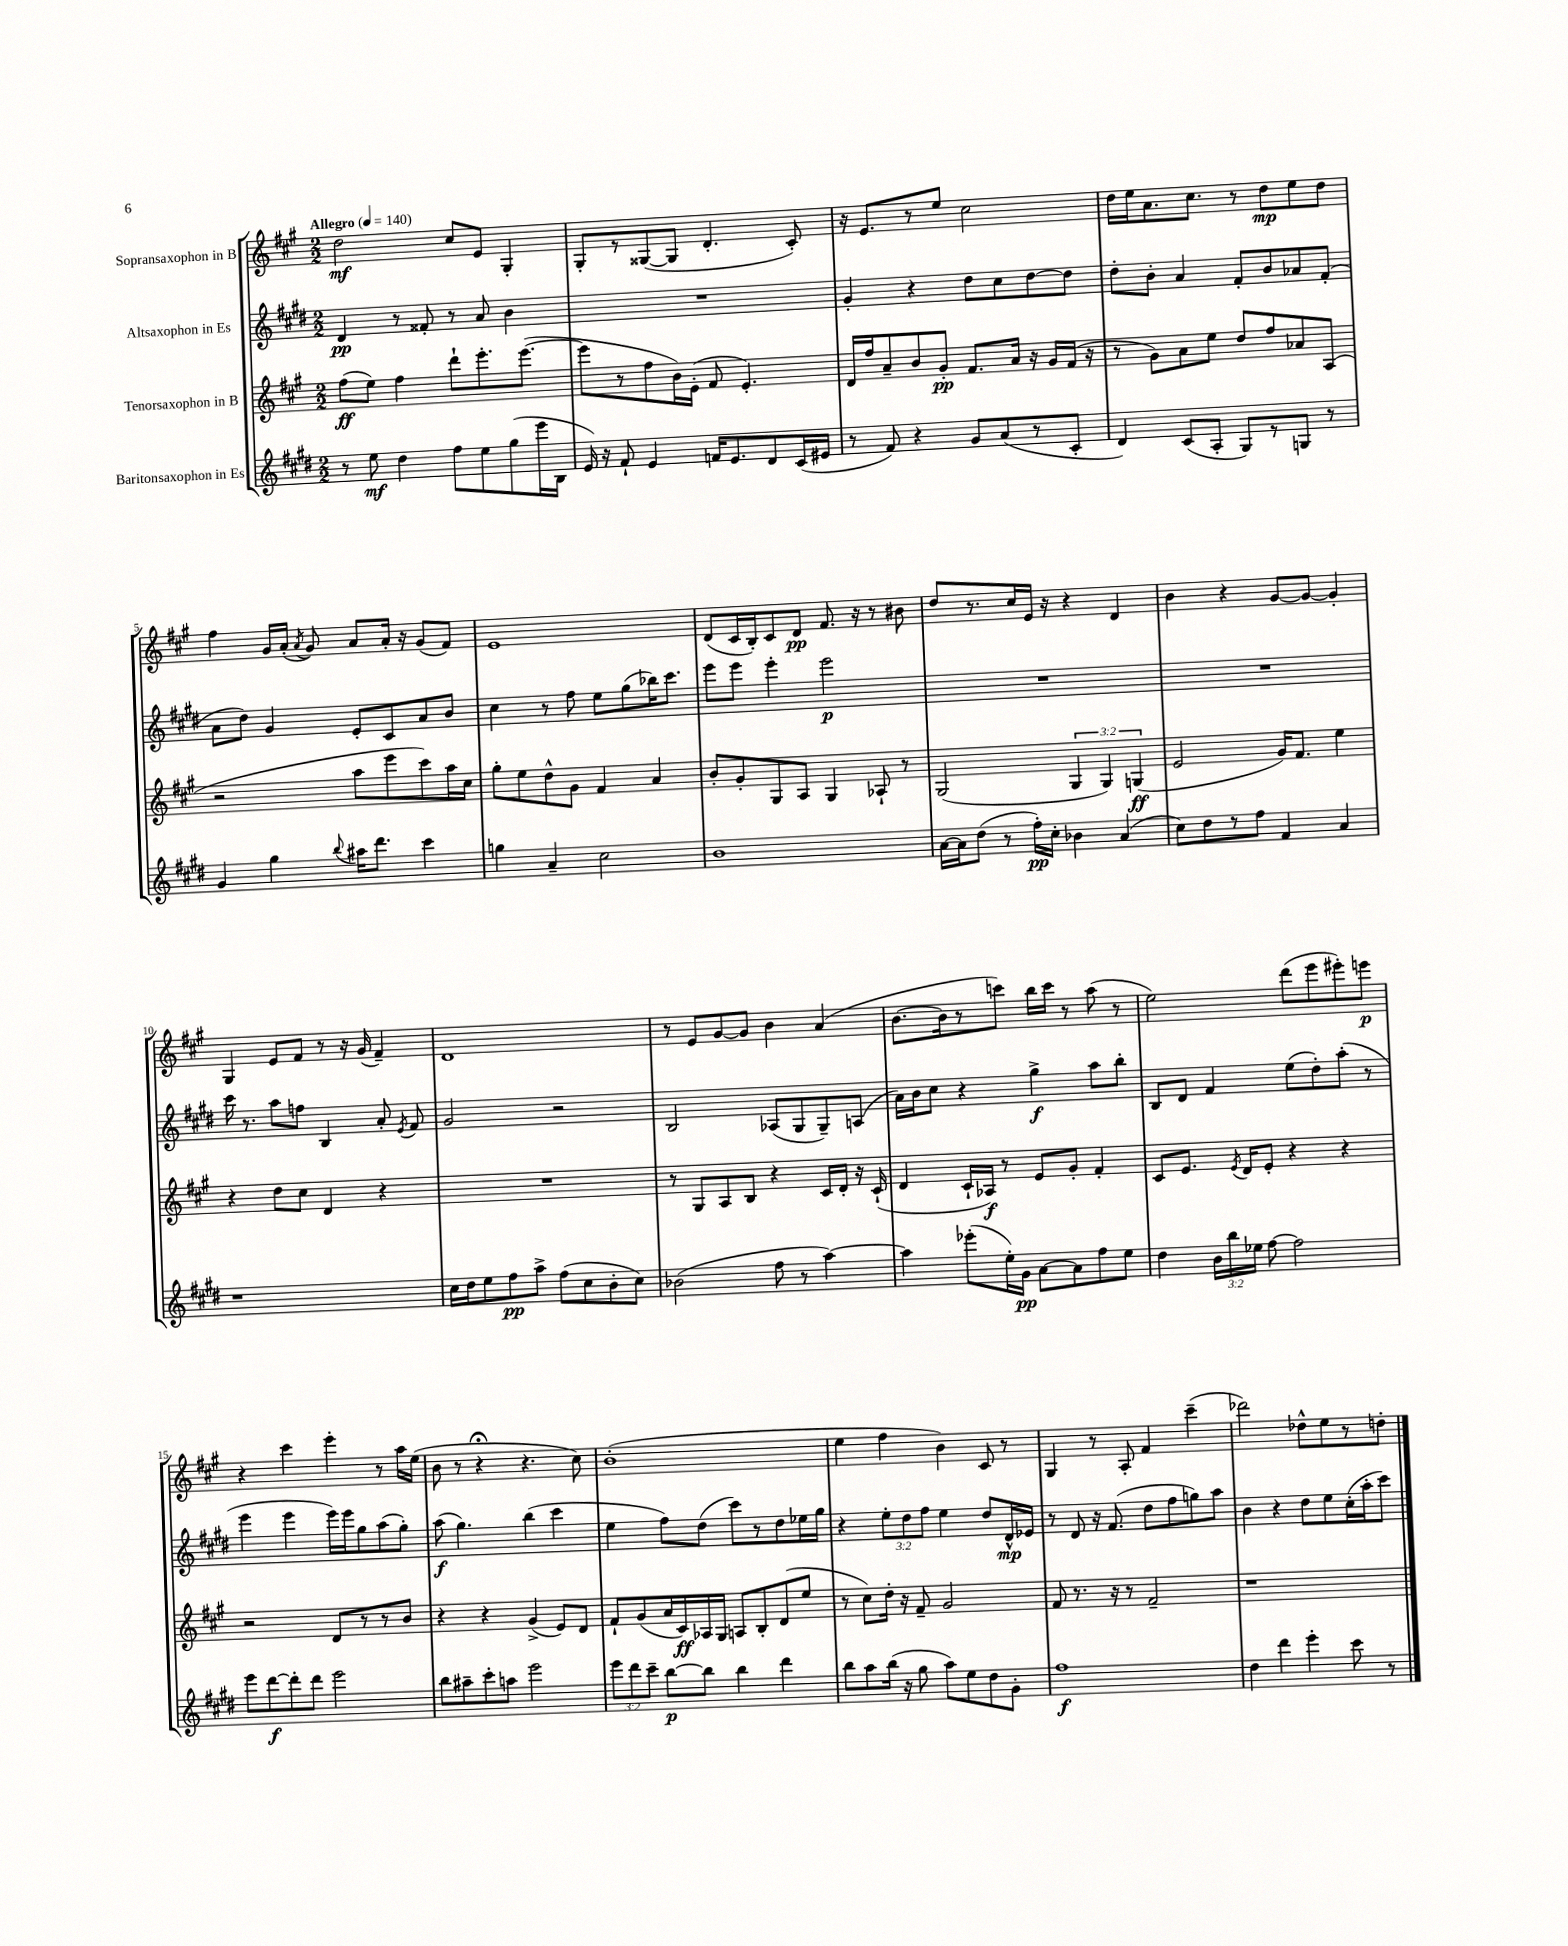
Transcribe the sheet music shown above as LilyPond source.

<<
\new StaffGroup <<
\new Staff = "s0" \with { instrumentName = "Sopransaxophon in B" } {
    \clef treble \key a \major \numericTimeSignature \time 2/2 \tempo "Allegro" 4 = 140
    \autoBeamOff d''2\mf cis''8[ e'8] gis4-. |
    gis8[-. r8 gisis8~( gisis8] d'4.-. cis'8-.) |
    r16 e'8.[ r8 e''8] cis''2 |
    d''16[ e''16 a'8. cis''8.] r8 d''8[\mp e''8 d''8] |
    fis''4 gis'16[ a'16]-.( \acciaccatura { a'8 } gis'8) a'8[ a'16]-. r16 gis'8[( fis'8]) |
    e'1 |
    d'8[( cis'16 b16-.) cis'8 d'8]\pp fis'8. r16 r8 bis'8 |
    d''8[ r8. cis''16 e'16] r16 r4 d'4 |
    b'4 r4 gis'8[~ gis'8]~ gis'4-. |
    gis4 e'8[ fis'8] r8 r16 gis'16( fis'4--) |
    d'1 |
    r8 e'8[ gis'8~ gis'8] b'4 a'4( |
    b'8.[~ b'16 r8 c'''8]) b''16[ c'''16] r8 a''8( r8 |
    e''2) d'''8[( e'''8 eis'''8-.) e'''8]\p |
    r4 cis'''4 e'''4-. r8 a''16[ e''16]( |
    b'8 r8 r4\fermata r4. cis''8) |
    b'1-.( |
    e''4 fis''4 b'4) cis'8 r8 |
    gis4 r8 a8-. fis'4 cis'''4--( |
    des'''2) des''8[-^ e''8 r8 d''8]-. \bar "|." |
}
\new Staff = "s1" \with { instrumentName = "Altsaxophon in Es" } {
    \clef treble \key e \major \numericTimeSignature \time 2/2 \override Staff.TupletNumber.text = #tuplet-number::calc-fraction-text
    \autoBeamOff dis'4\pp r8 fisis'8-. r8 a'8 b'4 |
    R1 |
    gis'4-. r4 dis''8[ cis''8 dis''8~ dis''8] |
    dis''8[-. b'8]-. a'4 fis'8[-. b'8 aes'8 fis'8]-.( |
    a'8[ dis''8]) gis'4 e'8[-. cis'8 a'8 b'8] |
    cis''4 r8 fis''8 e''8[ gis''8( bes''16) cis'''8.] |
    e'''8[ e'''8] e'''4-. e'''2\p |
    R1 |
    R1 |
    cis'''16 r8. a''8[ f''8] b4 a'8-. \acciaccatura { e'8 } fis'8 |
    gis'2 r2 |
    b2 aes8[( gis8 gis8--) a8]( |
    a'16[) b'16 cis''8] r4 gis''4->\f a''8[ b''8]-. |
    b8[ dis'8] fis'4 e''8[( dis''8-.) a''8]-.( r8 |
    e'''4 e'''4 e'''16[) e'''16 gis''8 a''8( gis''8]-.) |
    a''8\f( gis''4.) b''4( cis'''4 |
    e''4 fis''8[) dis''8]( cis'''8[) r8 dis''8 ees''16 gis''16] |
    r4 \tuplet 3/2 { e''8[-. dis''8 fis''8] } e''4 dis''8[ dis'16-^\mp ees'16] |
    r8 dis'8 r16 fis'8.( dis''8[ fis''8 g''8) a''8] |
    b'4 r4 dis''8[ e''8 cis''16-.( a''16-. cis'''8]) \bar "|." |
}
\new Staff = "s2" \with { instrumentName = "Tenorsaxophon in B" } {
    \clef treble \key a \major \numericTimeSignature \time 2/2 \override Staff.TupletNumber.text = #tuplet-number::calc-fraction-text
    \autoBeamOff fis''8[\ff( e''8]) fis''4 d'''8[-! e'''8.-. e'''8.]~( |
    e'''8[ r8 fis''8 b'16) e'16]-.( fis'8 e'4.-.) |
    d'16[ fis''16 a'8-- b'8 gis'8]-.\pp fis'8.[ a'16] r16 gis'16[ fis'16]( r16 |
    r8 gis'8[) a'8 e''8] d''8[ fis''8 aes'8 a8]( |
    r2 a''8[ e'''8 cis'''8) a''16 cis''16] |
    gis''8[-. e''8 d''8-^ gis'8] fis'4 a'4 |
    b'8[-. gis'8-. gis8 a8] gis4 aes8-! r8 |
    gis2( \tuplet 3/2 { gis4 gis4) g4\ff( } |
    e'2 gis'16[) fis'8.] e''4 |
    r4 d''8[ cis''8] d'4 r4 |
    R1 |
    r8 gis8[ a8 b8] r4 cis'16[ d'16]-. r16 cis'16-!( |
    d'4 cis'16[-! aes16]\f) r8 e'8[ gis'8]-. fis'4-. |
    cis'8[ e'8.] \acciaccatura { e'8 } d'16[ e'8]-. r4 r4 |
    r2 d'8[ r8 r8 b'8] |
    r4 r4 gis'4->( e'8[) d'8] |
    fis'8[-! gis'8( a'16 cis'16\ff) aes16 gis16] a8[ b8-. d'8( e''8] |
    r8 cis''8[) d''16]-. r16 fis'8-- gis'2 |
    fis'8 r8. r16 r8 fis'2-- |
    r1 \bar "|." |
}
\new Staff = "s3" \with { instrumentName = "Baritonsaxophon in Es" } {
    \clef treble \key e \major \numericTimeSignature \time 2/2 \override Staff.TupletNumber.text = #tuplet-number::calc-fraction-text
    \autoBeamOff r8 e''8\mf dis''4 fis''8[ e''8 gis''8( e'''16 b16] |
    e'16) r16 fis'8-! e'4 f'16[ e'8. dis'8 cis'16( eis'16] |
    r8 fis'8) r4 gis'8[ a'8( r8 cis'8]-. |
    dis'4) cis'8[( a8]-. gis8[) r8 g8] r8 |
    gis'4 gis''4 \appoggiatura { b''8 } ais''16[ dis'''8.] cis'''4 |
    g''4 a'4-- cis''2 |
    b'1 |
    a'16[~ a'16 dis''8]( r8 fis''16[-.\pp) cis''16]-. bes'4 a'4( |
    cis''8[) dis''8 r8 fis''8] fis'4 a'4 |
    r1 |
    cis''16[ dis''16 e''8 fis''8\pp a''8]-> fis''8[( cis''8 b'8-. cis''8]) |
    bes'2( fis''8 r8 a''4~) |
    a''4 ees'''8[-.( e''16-.) gis'16]\pp a'8[~ a'8 fis''8 e''8] |
    dis''4 \tuplet 3/2 { b'16[ b''16 ees''16] } fis''8~ fis''2 |
    e'''8[ dis'''8~\f dis'''8-. dis'''8] e'''2 |
    b''8[ ais''8-- cis'''8-. a''8] e'''2 |
    \tuplet 3/2 { e'''8[ dis'''8 cis'''8]-- } b''8[~\p b''8] b''4 dis'''4 |
    b''8[ a''8 b''16]( r16 gis''8 a''8[) e''8 dis''8 gis'8]-. |
    fis''1\f |
    dis''4 dis'''4 e'''4-. cis'''8 r8 \bar "|." |
}
>>
>>
